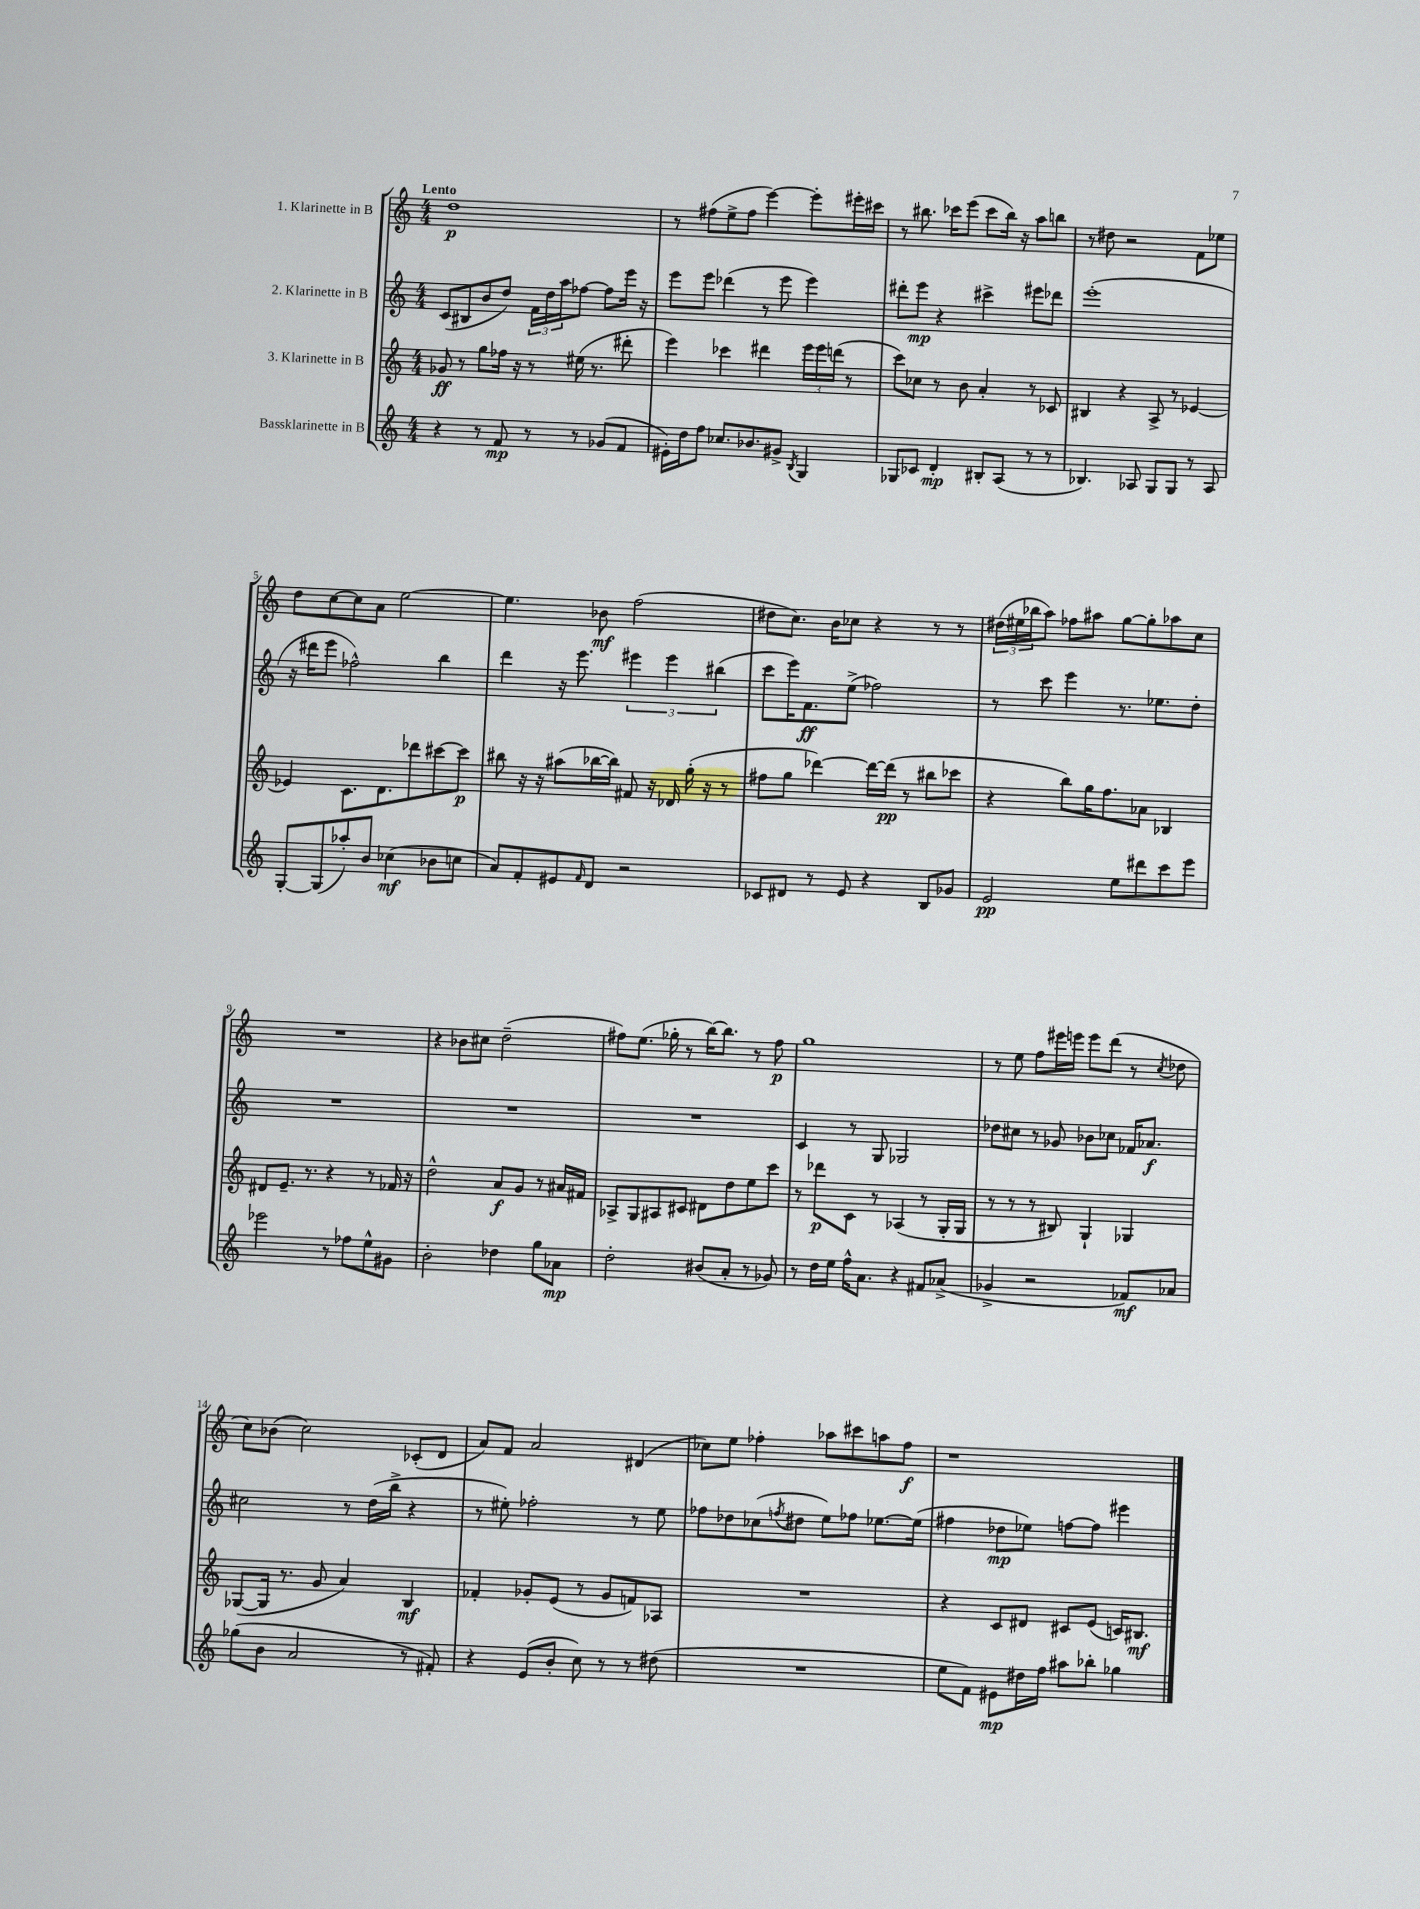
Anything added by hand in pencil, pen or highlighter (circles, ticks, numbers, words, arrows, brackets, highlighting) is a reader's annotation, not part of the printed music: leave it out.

**kern	**kern	**kern	**kern
*staff4	*staff3	*staff2	*staff1
*clefG2	*clefG2	*clefG2	*clefG2
*k[]	*k[]	*k[]	*k[]
*M4/4	*M4/4	*M4/4	*M4/4
4r	8g-	(8c	1dd
.	8r	8B#	.
8r	8gg	8b	.
8f	16ff-	8dd)	.
.	16r	.	.
8r	8r	24f	.
.	.	24dd	.
.	.	24aa	.
8r	(16ee#	[8ff-	.
.	8.r	.	.
(8g-	.	8ff-]	.
8f	8ddd#'	16eee	.
.	.	16r	.
=	=	=	=
16e#')	4eee)	8eee	8r
16dd	.	.	.
8ff	.	8eee	(8ff#
8.cc-	4ccc-	(4ddd-	8ee^
.	.	.	8ff#
8.b-	.	.	.
.	4ddd#	8r	[4eee)
8g#^	.	8eee	.
8qB	.	.	.
4G	24eee	4eee)	8eee']
.	24eee	.	.
.	(24ddd	.	.
.	8r	.	16eee#'
.	.	.	16ccc#
=	=	=	=
8G-	8ccc)	8ddd#'	8r
8c-	8cc-	8eee	8.bb#
4d'	8r	4r	.
.	.	.	16ccc-
.	8b	.	(8eee
8B#'	4a'	4ccc#^	8ccc-
(8A	.	.	16bb#)
.	.	.	16r
8r	8r	8eee#	8aa
8r	8c-	8ddd-	8bb
=	=	=	=
4.B-)	4B#	(1eee'	8r
.	.	.	8dd#
.	4r	.	2r
8A-	.	.	.
8G	8A^	.	.
8G	8r	.	.
8r	[4e-	.	8f
8A-	.	.	8ee-
=	=	=	=
[8G'	4e-]	16r	8dd
.	.	16ddd#	.
(8G]	.	8eee	[8cc
8aa-')	8.c	2ff-^^)	8cc]
8b	.	.	8a
.	8.d	.	.
(4cc-	.	.	[2ee
.	8ddd-	.	.
8b-	[8ccc#	4bb	.
8cc	8ccc#]	.	.
=	=	=	=
8a)	8bb#	4ddd	4.ee]
8f'	16r	.	.
.	16r	.	.
8e#	(8aa#	16r	.
.	.	8.eee	.
16qqf	.	.	.
8d	[16bb-	.	8b-
.	16bb-])	.	.
2r	8f#	6eee#	(2ff
.	16r	.	.
.	.	6eee#	.
.	16d-	.	.
.	(16gg'	.	.
.	16r	.	.
.	.	(6bb#	.
.	8r	.	.
=	=	=	=
8c-	8ff#	8ccc	8dd#
8d#	8gg	16eee)	8.cc)
.	.	8.f	.
8r	[4ddd-)	.	.
.	.	.	16b
8e	.	(8ee^	8cc-
4r	16ddd-_	2ff-)	4r
.	(16ddd-]	.	.
.	8r	.	.
8B	8bb#	.	8r
8g-	8ccc-	.	8r
=	=	=	=
2e	4r	8r	(24dd#
.	.	.	24ee#
.	.	.	24bb-
.	.	8ccc	8aa)
.	8bb)	4eee	8ff-
.	16gg	.	8aa#
.	8.ff	.	.
8ee	.	8.r	[8gg
8ddd#	8a-	.	8gg']
.	.	8.ee-	.
8ccc	4B-	.	8aa-
8eee	.	8dd'	8cc
=	=	=	=
2eee-	8d#	1r	1r
.	8.e~	.	.
.	8.r	.	.
8r	4r	.	.
8ff-	.	.	.
8ee^^	8r	.	.
8g#	16f-	.	.
.	16r	.	.
=	=	=	=
2b'	2dd^^	1r	4r
.	.	.	8b-
.	.	.	8cc#
4dd-	8a	.	(2dd~
.	8g	.	.
8gg	8r	.	.
8a-	16a#	.	.
.	16f#	.	.
=	=	=	=
2dd'	8A-^	1r	8ff#)
.	8G	.	(8.ee
.	8A#	.	.
.	.	.	16gg-'
.	8c#	.	8r
(8b#	8d#	.	[16bb)
.	.	.	8.bb]
8a'	8dd	.	.
8r	8ee	.	8r
8g-)	8ccc	.	8ff#
=	=	=	=
8r	8r	4c	1gg
16dd	8ddd-	.	.
16ee	.	.	.
16ff^^	8c	8r	.
8.a	.	.	.
.	8r	8G	.
4r	(4A-	2G-	.
8f#	8r	.	.
(8a-^	16G'	.	.
.	16G	.	.
=	=	=	=
4g-^	8r	8dd-	8r
.	8r	8cc#	8ee
2r	8r	8r	8ff
.	8B#)	8g-	16eee#
.	.	.	16eee
.	4G`	8b-	8eee
.	.	8cc-	(8ddd
8f-)	4G-	16f-	8r
.	.	8.a-	.
.	.	.	8qcc
8a-	.	.	8dd-
=	=	=	=
(8gg-	([8G-	2cc#	8cc)
8b	16G-]	.	(8b-
.	8.r	.	.
2a	.	.	2cc)
.	8g	.	.
.	4a)	8r	.
.	.	(16dd	.
.	.	16bb^	.
8r	4B	4r	(8c-'
8f#')	.	.	8d
=	=	=	=
4r	4f-'	8r	8a)
.	.	8ee#')	8f
(8e	8g-'	2ff-'	2a
8b'	(8e	.	.
8cc)	8r	.	.
8r	8g-	.	.
8r	8f)	8r	(4d#
(8dd#	8A-	8ee#	.
=	=	=	=
1r	1r	8ff-	8cc-)
.	.	8dd-	8ee
.	.	(8cc-	4ff-'
.	.	8qff	.
.	.	8dd#	.
.	.	8ee)	8aa-
.	.	8ff-	8ccc#
.	.	[8.ee-	8aa
.	.	.	8ff-
.	.	(16ee-]	.
=	=	=	=
8ee	4r	4ff#	1r
8f)	.	.	.
8e#	8c	8dd-	.
16dd#	8d#	8ee-)	.
16ff	.	.	.
8aa#	8c#	[8ff	.
8bb-'	(8e	8ff]	.
4gg-	16c)	4eee#	.
.	8.B#	.	.
==	==	==	==
*-	*-	*-	*-
